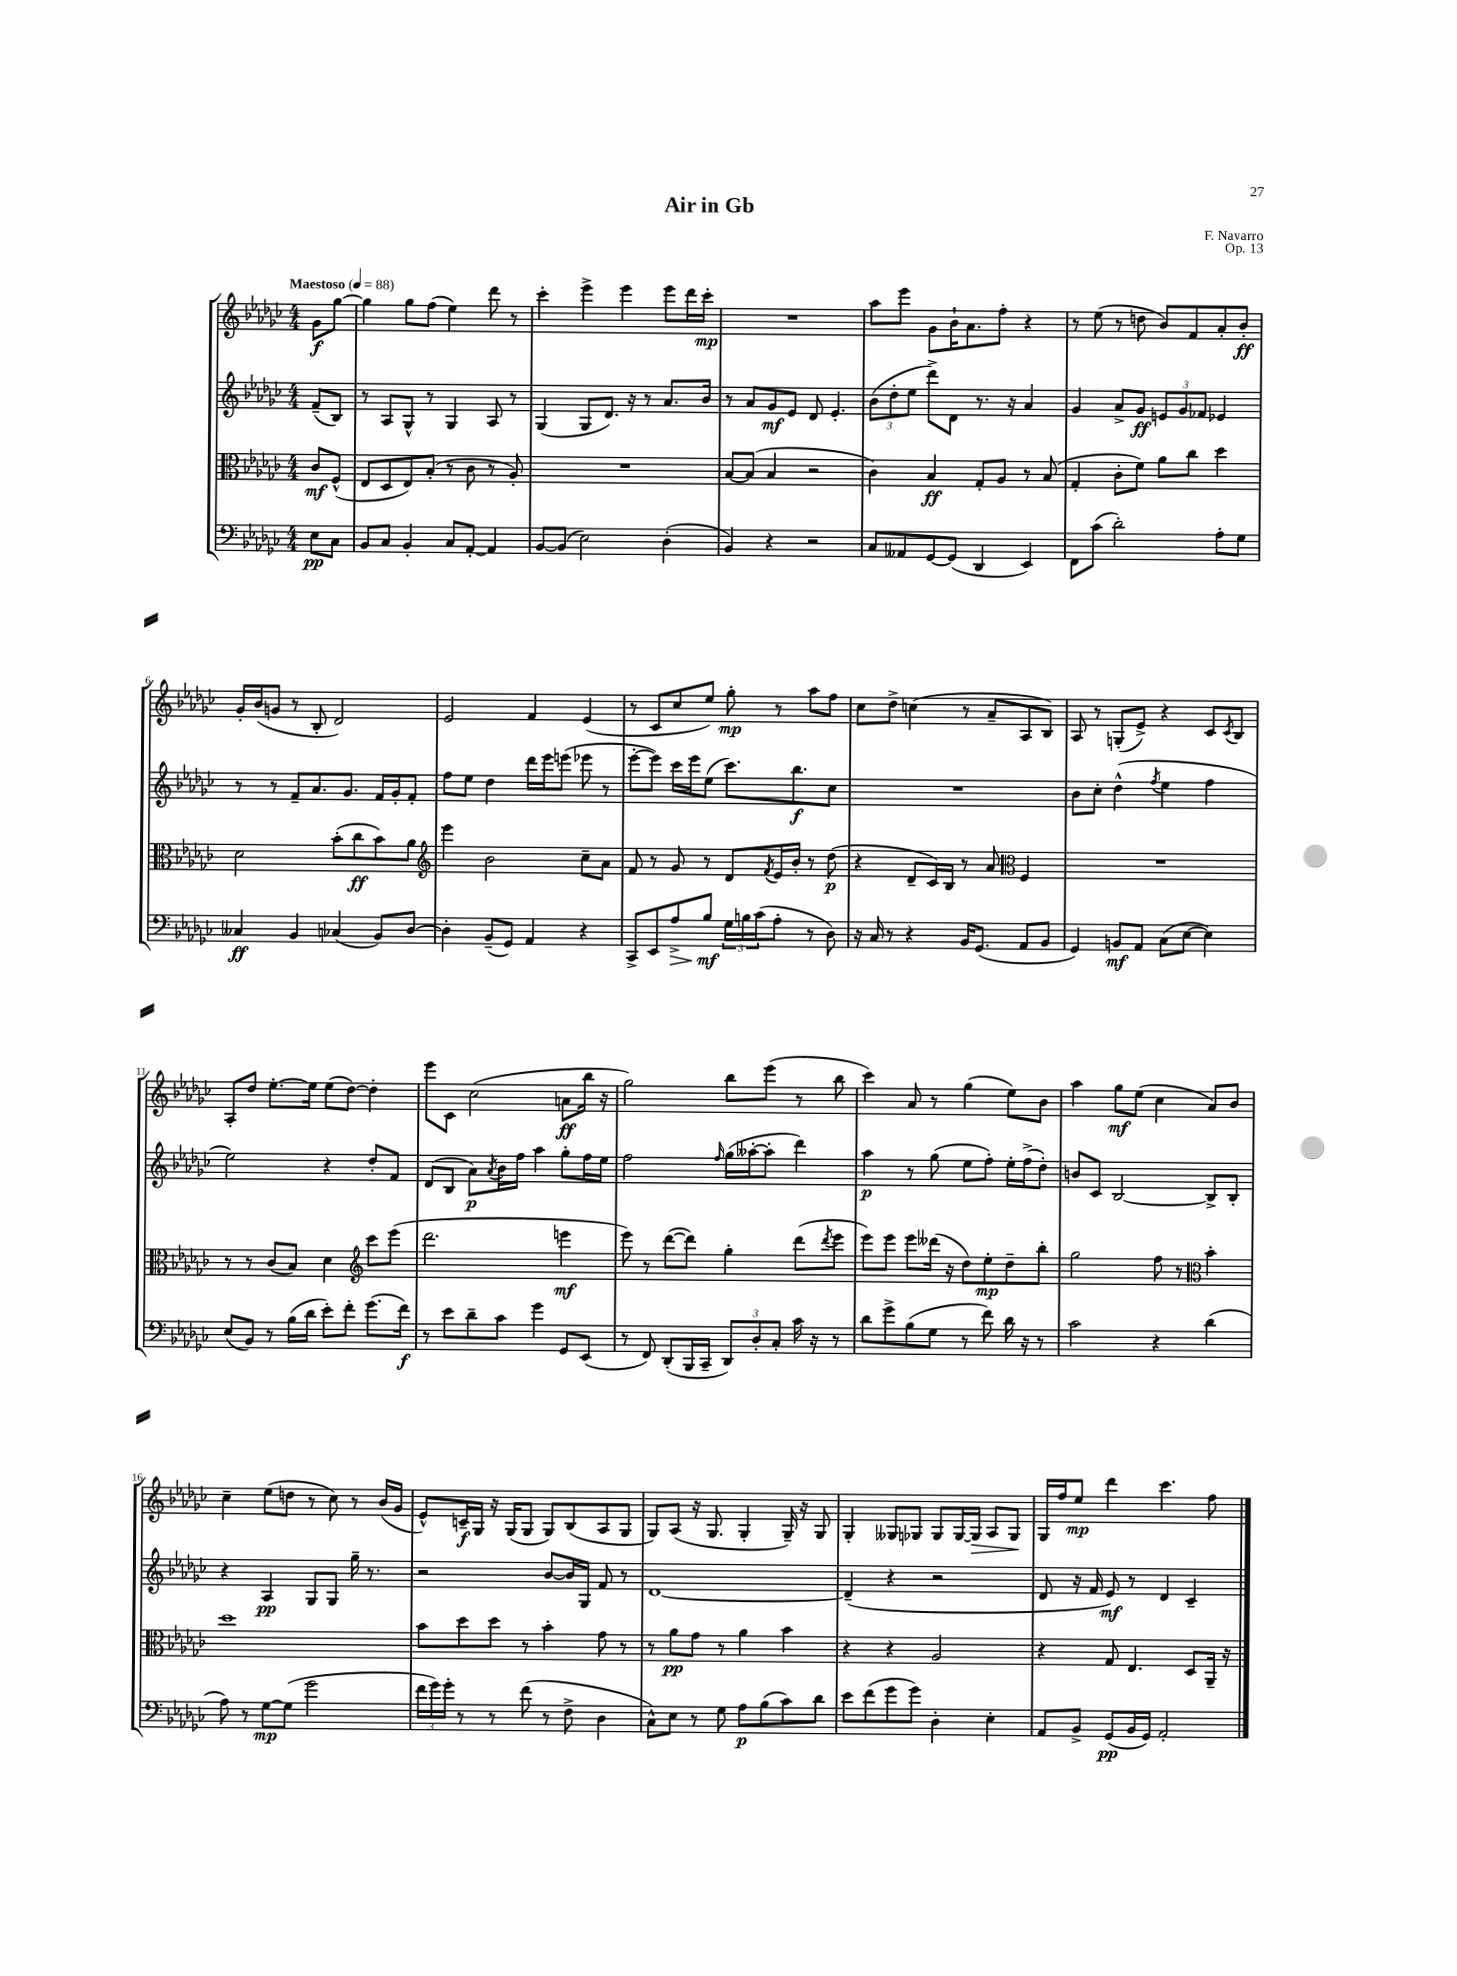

**kern	**kern	**kern	**kern
*staff4	*staff3	*staff2	*staff1
*clefF4	*clefC3	*clefG2	*clefG2
*k[b-e-a-d-g-c-]	*k[b-e-a-d-g-c-]	*k[b-e-a-d-g-c-]	*k[b-e-a-d-g-c-]
*M4/4	*M4/4	*M4/4	*M4/4
*MM88	*MM88	*MM88	*MM88
8E-	8c-	(8f~	8g-
8C-	(8F^^	8B-)	[8gg-
=	=	=	=
8BB-	8E-	8r	4gg-]
8C-	8D-	8A-	.
4BB-'	8E-)	8G-^^	8gg-
.	(8B-'	8r	(8ff
8C-	8r	4G-	4ee-)
[8AA-'	8c-	.	.
4AA-]	8r	8A-	8ddd-
.	8A-')	8r	8r
=	=	=	=
[8BB-	1r	(4G-	4ccc-'
(8BB-]	.	.	.
2E-)	.	8G-	4eee-^
.	.	8.d-)	.
.	.	.	4eee-
.	.	16r	.
.	.	8r	.
(4D-'	.	8.a-	8eee-
.	.	.	16ddd-
.	.	16b-	16ccc-'
=	=	=	=
4BB-)	[8B-	8r	1r
.	(8B-]	8a-	.
4r	4B-	8g-	.
.	.	8e-	.
2r	2r	8d-	.
.	.	4.e-'	.
=	=	=	=
8C-	4c-)	(12b-	8aa-
.	.	12dd-'	.
8AA--	.	.	8eee-
.	.	12ee-	.
[8GG-	4B-	8ddd-^)	8g-
(8GG-]	.	8d-	16b-`
.	.	.	8.a-
4DD-	8G-'	8.r	.
.	8A-	.	8ff'
.	.	16r	.
4EE-)	8r	4a-	4r
.	(8B-	.	.
=	=	=	=
8FF	4G-'	4g-	8r
(8c-	.	.	(8ee-
2d-')	8c-'	8a-^	8r
.	8f)	8g-	8dd
.	8a-	12e	8b-)
.	.	12g-	.
.	8cc-	.	8f
.	.	12f-	.
8A-'	4dd-	4e-	8a-'
8G-	.	.	8b-'
=	=	=	=
4C--	2d-	8r	16g-'
.	.	.	(16b-
.	.	8r	8g
4BB-	.	8f~	8r
.	.	8.a-	8B-'
(4C-	(8b-'	.	2d-)
.	.	8.g-	.
.	8cc-	.	.
8BB-)	8b-)	16f	.
.	.	16g-'	.
[8D-	8a-	8f'	.
=	=	=	=
*	*clefG2	*	*
4D-']	4eee-	8ff	2e-
.	.	8ee-	.
(8BB-~	2b-	4dd-	.
8GG-)	.	.	.
4AA-	.	16ddd-	4f
.	.	16eee-	.
.	.	(8eee	.
4r	8cc-~	8eee-	(4e-
.	8a-	8r	.
=	=	=	=
8CC-^	8f	[8eee-'	8r
8EE-	8r	8eee-])	8c-
8A-^	8g-	16ccc-	8cc-
.	.	16eee-	.
8B-	8r	(8ee-	8ee-)
24G-	8d-	8.ccc-)	8gg-'
24B	.	.	.
(24c-	.	.	.
.	8qf	.	.
8A-'	16e-	.	8r
.	16b-'	8.bb-	.
8r	8r	.	8aa-
8D-)	(8dd-	8cc-	8ff
=	=	=	=
16r	4r	1r	8cc-
16C-	.	.	.
8r	.	.	8dd-^
4r	8d-~	.	(4cc
.	16c-)	.	.
.	16B-	.	.
16BB-	8r	.	8r
(8.GG-	.	.	.
.	8a-	.	8a-~
*	*clefC3	*	*
8AA-	4F	.	8A-
8BB-	.	.	8B-)
=	=	=	=
4GG-)	1r	8b-	8A-
.	.	8cc-'	8r
8BB	.	(4dd-^^	(8G'
8AA-	.	.	8e-^)
.	.	8qff	.
(8C-	.	4ee-	4r
[8E-	.	.	.
4E-])	.	4ff	8c-
.	.	.	8qc-
.	.	.	8B-
=	=	=	=
(8E-	8r	2ee-)	8A-'
8BB-)	8r	.	8dd-
8r	(8c-	.	[8.ee-'
(16B-	8B-)	.	.
16d-	.	.	16ee-]
8e-')	4d-	4r	(8ee-
8f'	.	.	[8dd-)
*	*clefG2	*	*
(8.g-	8ccc-	8dd-'	4dd-']
.	(8eee-	8f	.
16f)	.	.	.
=	=	=	=
8r	2.ddd-	(8d-	8eee-
8e-	.	8B-	8c-
8d-~	.	8a-)	(2cc-
.	.	8qa-	.
8c-	.	16b-	.
.	.	16ff	.
4g-	.	4aa-	.
8GG-	4eee	8gg-'	8a
(8EE-	.	16ff	16bb-
.	.	16ee-	16r
=	=	=	=
8r	8eee-)	2ff	2gg-)
8FF)	8r	.	.
(8DD-'	([8ddd-	.	.
16BBB-	8ddd-])	.	.
16CC-~	.	.	.
.	.	16qqff	.
12DD-)	4gg-'	(16gg-	8bb-
.	.	[16aa--'	.
12D-'	.	.	.
.	.	8aa--']	(8eee-
12C-'	.	.	.
16c-	(8ddd-	4ddd-)	8r
16r	.	.	.
.	8qddd-	.	.
8r	8eee-	.	8bb-
=	=	=	=
8d-	8eee-)	4aa-	4ccc-)
8g-^	8eee-	.	.
(8B-	8eee-	8r	8a-
8G-	(16ddd--	(8gg-	8r
.	16r	.	.
8r	8dd-)	8ee-	(4gg-
8f)	8ee-'	8ff')	.
16d-	8dd-~	16ee-'	8ee-)
16r	.	(16ff^	.
8r	8bb-'	8dd-')	8b-
=	=	=	=
2c-	2gg-	8b	4aa-
.	.	8c-	.
.	.	[2B-	8gg-
.	.	.	(8ee-
4r	8ff	.	4cc-
.	8r	.	.
*	*clefC3	*	*
(4d-	4b-'	8B-^]	8a-)
.	.	8B-'	8b-
=	=	=	=
8A-)	1dd-	4r	4cc-~
8r	.	.	.
[8G-	.	4A-	(8ee-
(8G-]	.	.	8dd
2g-	.	8G-	8r
.	.	8G-	8cc-)
.	.	16gg-~	8r
.	.	8.r	.
.	.	.	(16b-
.	.	.	16g-
=	=	=	=
24f	8b-	2r	8e-^^)
24g-)	.	.	.
24g-'	.	.	.
8r	8dd-	.	16c~
.	.	.	16G-
8r	8dd-	.	16r
.	.	.	(16G-
(8f	8r	.	8G-
8r	4b-'	[8b-	8G-)
8F^	.	16b-]	(8B-
.	.	16G-	.
4D-	8g-	8f	8A-
.	8r	8r	8G-
=	=	=	=
8C-^^)	8r	[1d-	8G-)
8E-	8a-	.	(8A-
8r	8g-	.	16r
.	.	.	8.G-
8G-	8r	.	.
8A-	4a-	.	4G-'
(8B-	.	.	.
8c-)	4b-	.	16G-~)
.	.	.	16r
8d-	.	.	8G-
=	=	=	=
8e-	4r	(4d-~]	4G-'
(8f	.	.	.
8g-	4r	4r	8G--
8g-)	.	.	8G-
4D-'	2A-	2r	8G-
.	.	.	[16G-
.	.	.	16G-]
4E-'	.	.	8A-
.	.	.	8G-
=	=	=	=
8AA-	4r	8d-	16G-
.	.	.	16ff
8BB-^	.	16r	8ee-
.	.	16f	.
(8GG-	8G-	8e-)	4ddd-
16BB-	4.E-	8r	.
16GG-)	.	.	.
2AA-'	.	4d-	4.ccc-
.	8D-	4c-~	.
.	16AA-~	.	8ff
.	16r	.	.
==	==	==	==
*-	*-	*-	*-
